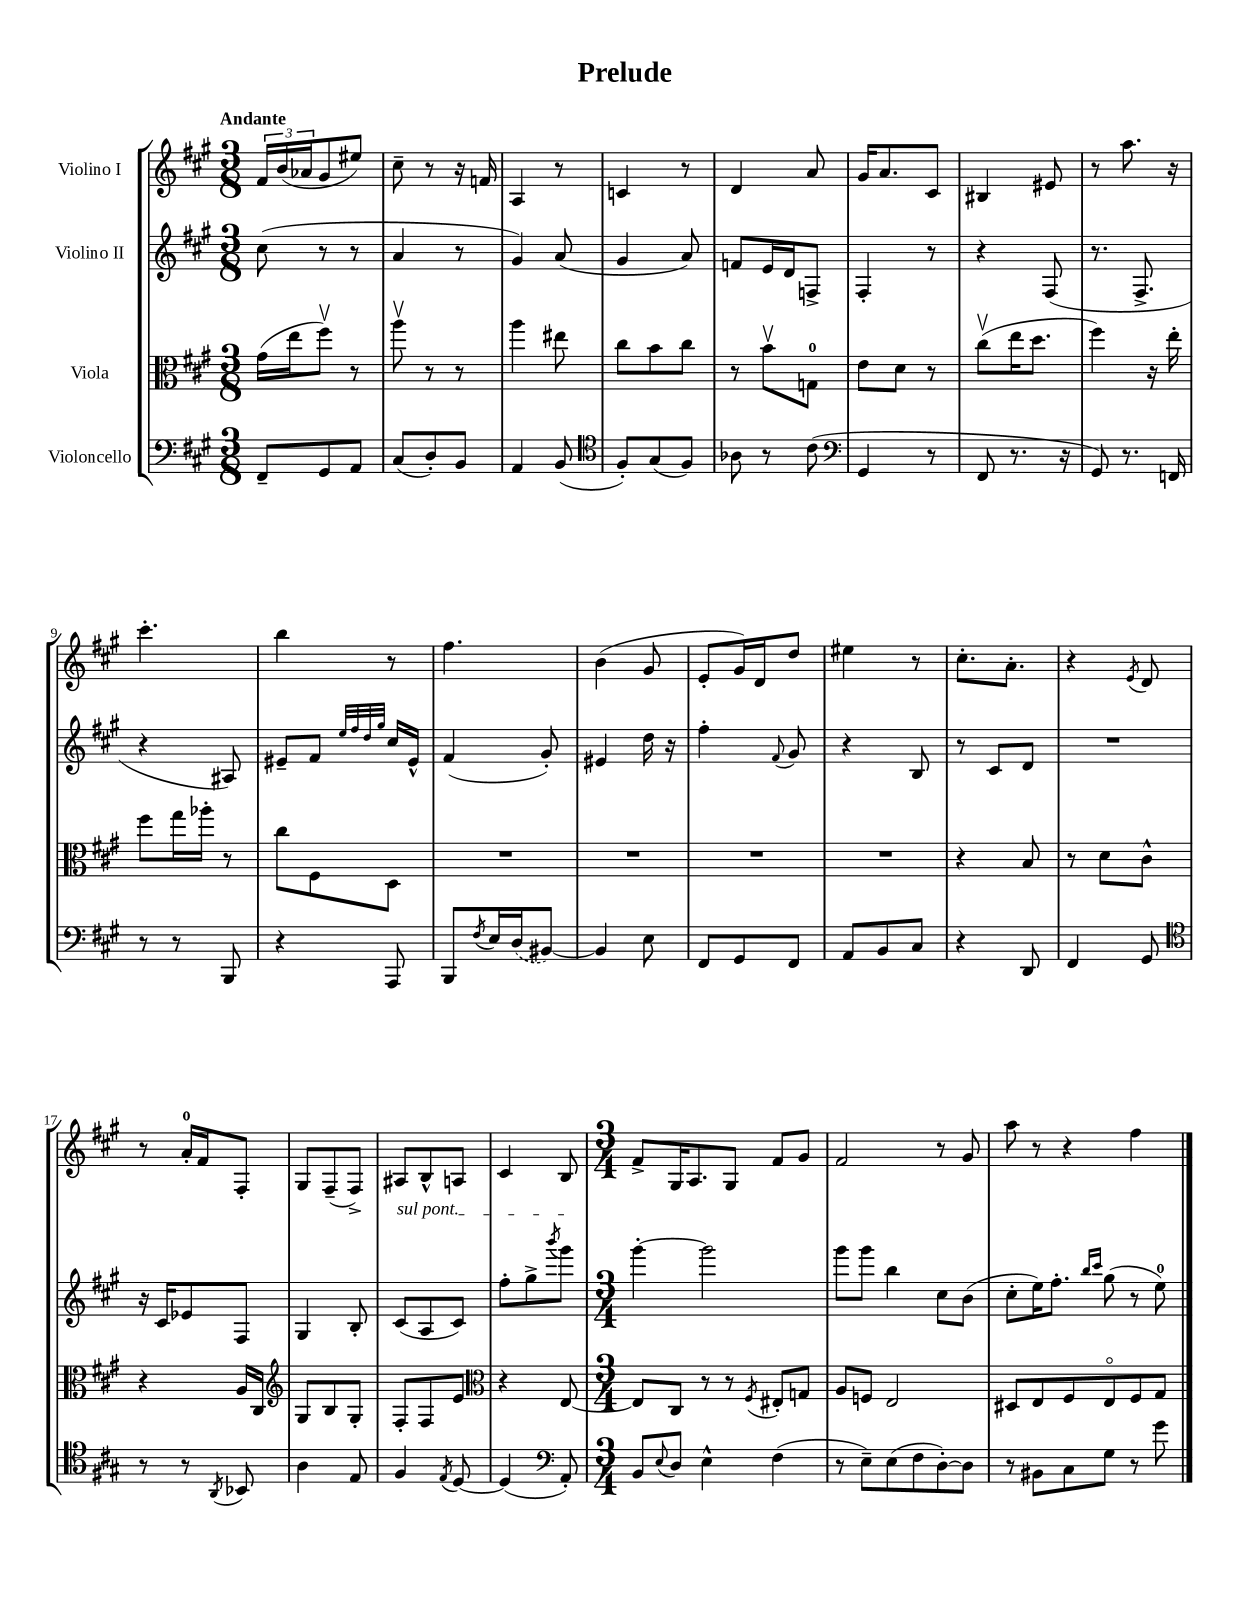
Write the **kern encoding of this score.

**kern	**kern	**kern	**kern
*part4	*part3	*part2	*part1
*staff4	*staff3	*staff2	*staff1
*I"Violoncello	*I"Viola	*I"Violino II	*I"Violino I
*clefF4	*clefC3	*clefG2	*clefG2
*k[f#c#g#]	*k[f#c#g#]	*k[f#c#g#]	*k[f#c#g#]
*M3/8	*M3/8	*M3/8	*M3/8
=1	=1	=1	=1
!	!	!	!LO:TX:a:B:t=Andante
8FF#~/L	(16g#\LL	(8cc#\	24f#/LL
.	.	.	(24b/
.	16ee\J	.	.
.	.	.	24a-X/J
8GG#/	8ff#v\J)	8r	8g#/
8AA/J	8r	8r	8ee#X/J)
=2	=2	=2	=2
(8C#/L	8aav\	4a/	8cc#~\
8D'/)	8r	.	8r
8BB/J	8r	8r	16r
.	.	.	16fn/
=3	=3	=3	=3
4AA/	4aa\	4g#/)	4A/
(8BB/	8ee#X\	(8a/	8r
=4	=4	=4	=4
*clefC4	*	*	*
8F#'/L)	8cc#\L	4g#/	4cn/
(8G#/	8b\	.	.
8F#/J)	8cc#\J	8a/)	8r
=5	=5	=5	=5
8A-X\	8r	8fn/L	4d/
8r	8bv\L	16e/L	.
.	.	16d/J	.
(8c#\	8Gn\J	8Fn^/J	8a/
=6	=6	=6	=6
*clefF4	*	*	*
4GG#/	8e\L	4F#'/	16g#/KL
.	.	.	8.a/
.	8d\J	.	.
8r	8r	8r	8c#/J
=7	=7	=7	=7
8FF#/	(8cc#v\L	4r	4B#X/
8.r	16ee\K	.	.
.	8.dd\J	.	.
.	.	(8F#/	8e#X/
16r	.	.	.
=8	=8	=8	=8
8GG#/)	4ff#\)	8.r	8r
8.r	.	.	8.aa\
.	.	8.F#^/	.
.	16r	.	.
16FFn/	16ee'\	.	16r
!!LO:LB:g=z
=9	=9	=9	=9
8r	8ff#\L	4r	4.ccc#'\
8r	16gg#\L	.	.
.	16aa-X'\JJ	.	.
8BBB/	8r	8A#X/)	.
=10	=10	=10	=10
4r	8cc#\L	8e#X~/L	4bb\
.	8F#\	8f#/J	.
.	.	32qqee/LLL	.
.	.	32qqff#/	.
.	.	32qqdd/	.
.	.	32qqgg#/JJJ	.
8AAA/	8D\J	16cc#/LL	8r
.	.	16e#^^/JJ	.
=11	=11	=11	=11
8BBB/L	4.r	(4f#/	4.ff#\
8qF#/	.	.	.
16E/L	.	.	.
(16D/J	.	.	.
[8BB#X/J)	.	8g#'/)	.
=12	=12	=12	=12
4BB#/]	4.r	4e#X/	(4b\
8E\	.	16dd\	8g#/
.	.	16r	.
=13	=13	=13	=13
8FF#/L	4.r	4ff#'\	8e'/L
8GG#/	.	.	16g#/L)
.	.	.	16d/J
.	.	8qqf#/	.
8FF#/J	.	8g#/	8dd/J
=14	=14	=14	=14
8AA/L	4.r	4r	4ee#X\
8BB/	.	.	.
8C#/J	.	8B/	8r
=15	=15	=15	=15
4r	4r	8r	8.cc#'\L
.	.	8c#/L	.
.	.	.	8.a'\J
8DD/	8B/	8d/J	.
=16	=16	=16	=16
4FF#/	8r	4.r	4r
.	8d\L	.	.
.	.	.	8qe/
8GG#/	8c#^^\J	.	8d/
!!LO:LB:g=z
=17	=17	=17	=17
*clefC4	*	*	*
8r	4r	16r	8r
.	.	16c#/KL	.
8r	.	8e-X/	16a'/LL
.	.	.	16f#/J
8qAA/	.	.	.
8BB-X/	16A/LL	8F#/J	8F#'/J
.	16C#/JJ	.	.
=18	=18	=18	=18
*	*clefG2	*	*
4A\	8G#/L	4G#/	8G#/L
.	8B/	.	(8F#~/
8E/	8G#'/J	8B'/	8F#^/J)
=19	=19	=19	=19
!	!	!LO:TX:a:i:t=sul pont.	!
4F#/	8F#'/L	(8c#/L	8A#X/L
.	8F#/	8A/	8B^^/
8qE/	.	.	.
[8D/	8e/J	8c#/J)	8An/J
=20	=20	=20	=20
*	*clefC3	*	*
(4D/]	4r	8ff#'\L	4c#/
.	.	8gg#^\	.
*clefF4	*	*	*
.	.	8qbbb/	.
8AA'/)	[8E/	8ggg#\J	8B/
=21	=21	=21	=21
*M3/4	*M3/4	*M3/4	*M3/4
8BB/L	8E/L]	[4ggg#'\	8f#^/L
8qqE/	.	.	.
8D/J	8C#/J	.	16G#/K
.	.	.	8.A/
4E^^\	8r	2ggg#\]	.
.	8r	.	8G#/J
.	8qF#/	.	.
(4F#\	8E#X'/L	.	8f#/L
.	8Gn/J	.	8g#/J
=22	=22	=22	=22
8r	8A/L	8ggg#\L	2f#/
8E~\L)	8Fn/J	8ggg#\J	.
(8E\	2E/	4bb\	.
8F#\	.	.	.
[8D'\)	.	8cc#\L	8r
8D\J]	.	(8b\J	8g#/
=23	=23	=23	=23
8r	8D#X/L	8cc#'\L	8aa\
8BB#X\L	8E/	16ee\K)	8r
.	.	8.ff#'\J	.
8C#\	8F#/	.	4r
.	.	16qqbb/LL	.
.	.	16qqccc#/JJ	.
8G#\J	8E/	(8gg#\	.
8r	8F#/	8r	4ff#\
8g#\	8G#/J	8ee\)	.
==	==	==	==
*-	*-	*-	*-
